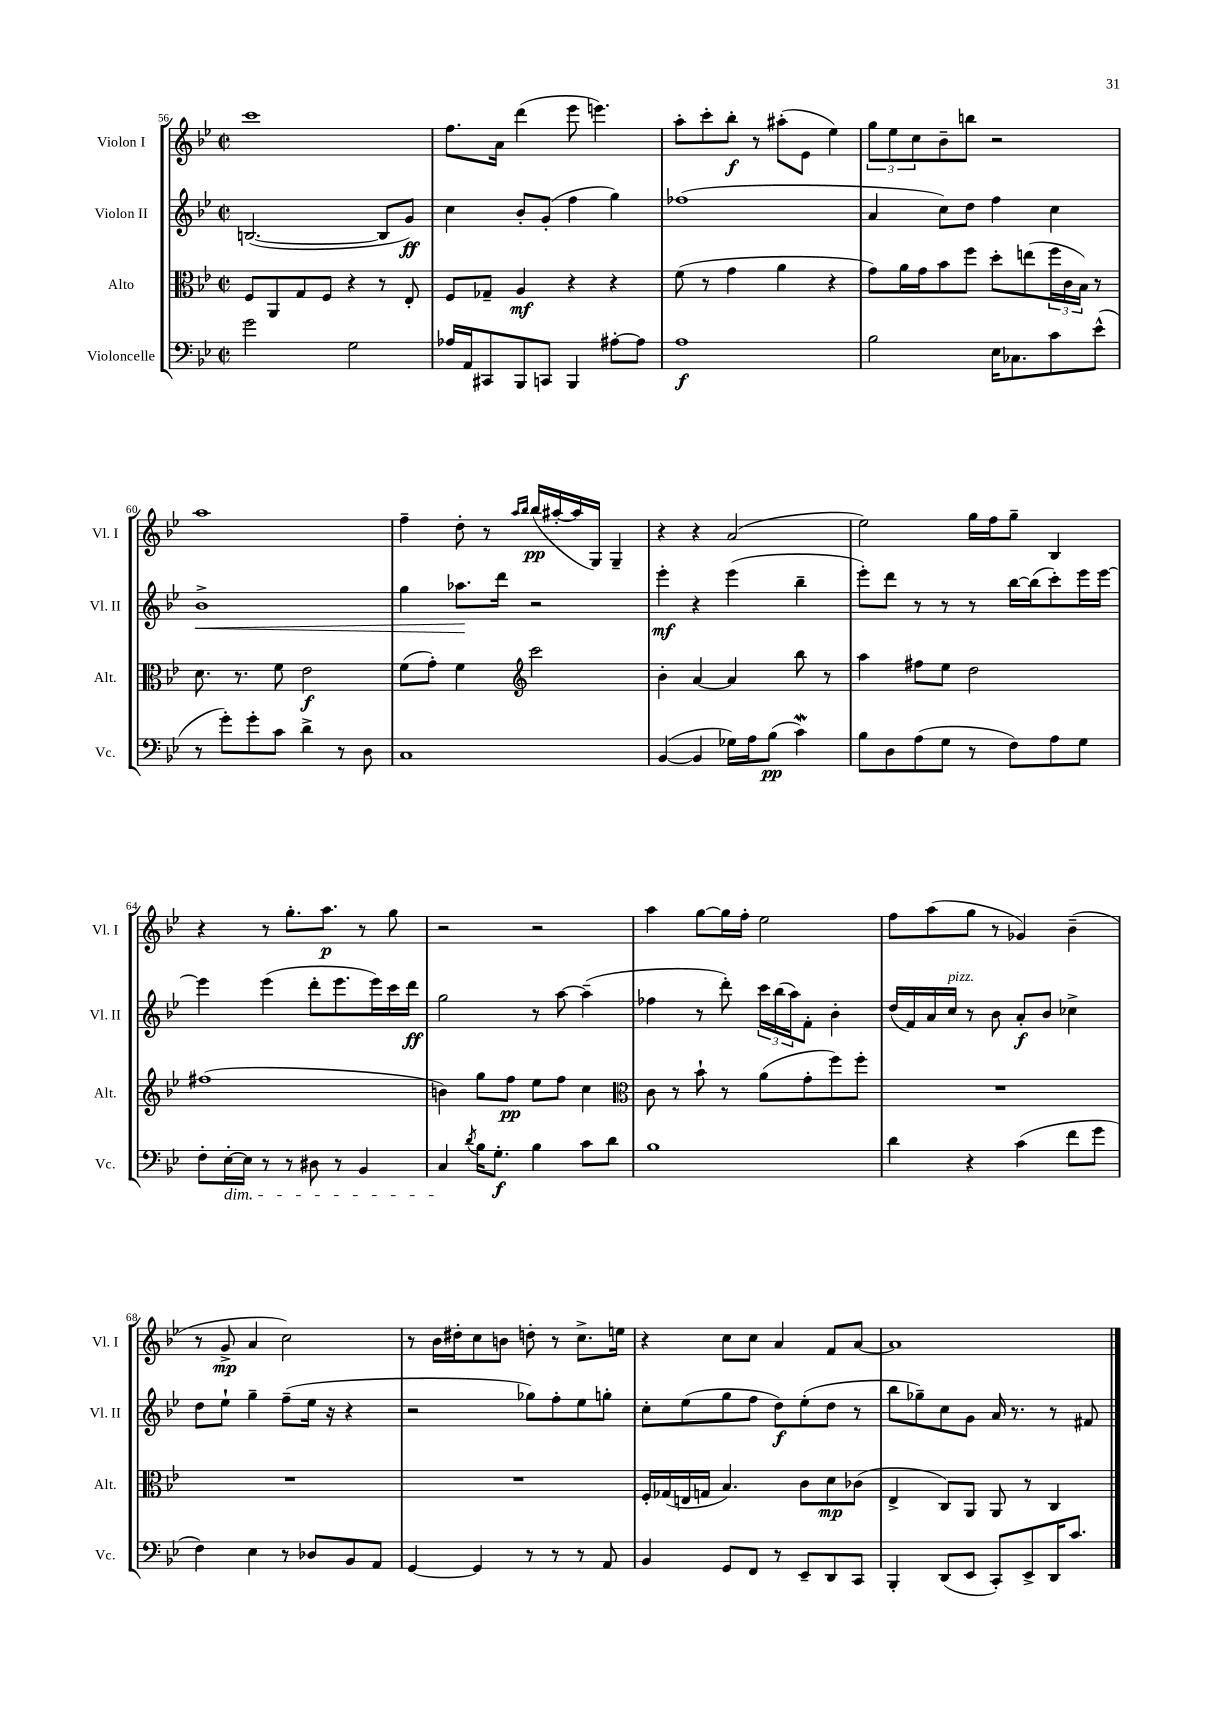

**kern	**kern	**kern	**kern
*staff4	*staff3	*staff2	*staff1
*clefF4	*clefC3	*clefG2	*clefG2
*k[b-e-]	*k[b-e-]	*k[b-e-]	*k[b-e-]
*M2/2	*M2/2	*M2/2	*M2/2
*met(c|)	*met(c|)	*met(c|)	*met(c|)
2g\	8F/L	([2.B/	1ccc
.	8AA/	.	.
.	8G/	.	.
.	8F/J	.	.
2G\	4r	.	.
.	8r	8B/]L	.
.	8E-'/	8g/J)	.
=	=	=	=
16A-/LL	8F/L	4cc\	8.ff\L
16AA/J	.	.	.
8CC#/	8G-~/J	.	.
.	.	.	16a\Jk
8BBB-/	4A/	8b-'/L	(4ddd\
8CC/J	.	(8g'/J	.
4BBB-/	4r	4ff\	8eee-\
.	.	.	4.eee\)
[8A#'\L	4r	4gg\)	.
8A#\]J	.	.	.
=	=	=	=
1A	(8f\	(1ff-	8aa'\L
.	8r	.	8ccc'\
.	4g\	.	8bb-'\J
.	.	.	8r
.	4a\	.	(8aa#'\L
.	.	.	8e-\J
.	4r	.	4ee-\)
=	=	=	=
2B-\	8g\L)	4a/	12gg\L
.	.	.	12ee-\
.	16a\L	.	.
.	.	.	12cc\
.	16g\J	.	.
.	8b-\	8cc\L)	8b-~\
.	8ff\J	8dd\J	8bb\J
16E-\LK	8dd'\L	4ff\	2r
8.C-\	.	.	.
.	(8ee\	.	.
8c\	24ff\L	4cc\	.
.	24c\	.	.
.	24B-\JJ)	.	.
(8e-^^\J	8r	.	.
=	=	=	=
8r	8.d\	1b-^	1aa
8g'\L)	.	.	.
.	8.r	.	.
8g'\	.	.	.
8c\J	8f\	.	.
4d^\	2e-\	.	.
8r	.	.	.
8D\	.	.	.
=	=	=	=
1C	(8f\L	4gg\	4ff~\
.	8g'\J)	.	.
.	4f\	8.aa-\L	8dd'\
.	.	.	8r
.	.	16ddd\Jk	.
*	*clefG2	*	*
.	.	.	16qqaa/LL
.	.	.	16qqbb-/JJ
.	2ccc\	2r	(16bb-/LL
.	.	.	[16aa#'/
.	.	.	16aa#/]
.	.	.	16G/JJ)
.	.	.	4G~/
=	=	=	=
([4BB-/	4b-'\	4eee-'\	4r
4BB-/]	[4a/	4r	4r
16G-\LL)	4a/]	(4eee-\	(2a/
16A\J	.	.	.
(8B-\J	.	.	.
4c\)	8bb-\	4bb-~\	.
.	8r	.	.
=	=	=	=
8B-\L	4aa\	8eee-'\L)	2ee-\)
8D\	.	8ddd\J	.
(8A\	8ff#\L	8r	.
8G\J	8ee-\J	8r	.
8r	2dd\	8r	16gg\LL
.	.	.	16ff\J
8F\L)	.	[16bb-\LL	8gg~\J
.	.	(16bb-\]J	.
8A\	.	8ccc'\)	4B-/
8G\J	.	16eee-\L	.
.	.	[16eee-\JJ	.
=	=	=	=
8F'\L	(1ff#	4eee-\]	4r
[16E-'\L	.	.	.
16E-\]JJ	.	.	.
8r	.	(4eee-\	8r
8r	.	.	8.gg'\L
8D#\	.	8ddd'\L	.
.	.	.	8.aa\J
8r	.	8.eee-\	.
4BB-/	.	.	8r
.	.	16eee-\L)	.
.	.	16ccc\	8gg\
.	.	16ddd\JJ	.
=	=	=	=
4C/	4b\)	2gg\	2r
8qd/	.	.	.
16B-\LK	8gg\L	.	.
8.G'\J	.	.	.
.	8ff\J	.	.
4B-\	8ee-\L	8r	2r
.	8ff\J	[8aa\	.
8c\L	4cc\	(4aa~\]	.
8d\J	.	.	.
=	=	=	=
*	*clefC3	*	*
1B-	8c\	4ff-\	4aa\
.	8r	.	.
.	8b-`\	8r	[8gg\L
.	8r	8ddd'\)	16gg\]L
.	.	.	16ff'\JJ
.	(8a\L	24ccc\LL	2ee-\
.	.	(24bb-\	.
.	.	24aa\J)	.
.	8g'\	8f'\J	.
.	8ff\)	4b-'\	.
.	8ff'\J	.	.
=	=	=	=
4d\	1r	(16dd/LL	8ff\L
.	.	16f/)	.
.	.	16a/	(8aa\
.	.	16cc/JJ	.
4r	.	8r	8gg\J
.	.	8b-\	8r
(4c\	.	8a'/L	4g-/)
.	.	8b-/J	.
8f\L	.	4cc-^\	(4b-~\
8g\J	.	.	.
=	=	=	=
4F\)	1r	8dd\L	8r
.	.	8ee-`\J	8g^/
4E-\	.	4gg~\	4a/
8r	.	(8ff~\L	2cc\)
8D-/L	.	16ee-\Jk	.
.	.	16r	.
8BB-/	.	4r	.
8AA/J	.	.	.
=	=	=	=
[4GG/	1r	2r	8r
.	.	.	16b-\LL
.	.	.	16dd#'\J
4GG/]	.	.	8cc\
.	.	.	8b\J
8r	.	8gg-\L)	8dd'\
8r	.	8ff'\	8r
8r	.	8ee-\	8.cc^\L
8AA/	.	8gg'\J	.
.	.	.	16ee\Jk
=	=	=	=
4BB-/	16F'/LL	8cc'\L	4r
.	(16G-/	.	.
.	16E/	(8ee-\	.
.	16G/JJ	.	.
8GG/L	4.B-/)	8gg\	8cc\L
8FF/J	.	8ff\J	8cc\J
8r	.	8dd\L)	4a/
8EE-~/L	8c\L	(8ee-'\	.
8DD/	8d\	8dd\J	8f/L
8CC/J	(8c-\J	8r	[8a/J
=	=	=	=
4BBB-'/	4E-^/	8bb-\L	1a]
.	.	8gg-~\)	.
(8DD/L	8C/L)	8cc\	.
8EE-/J	8AA/J	8g\J	.
8CC'/L)	8AA/	16a/	.
.	.	8.r	.
8EE-^/	8r	.	.
16DD/K	4C/	8r	.
8.c/J	.	.	.
.	.	8f#/	.
==	==	==	==
*-	*-	*-	*-
